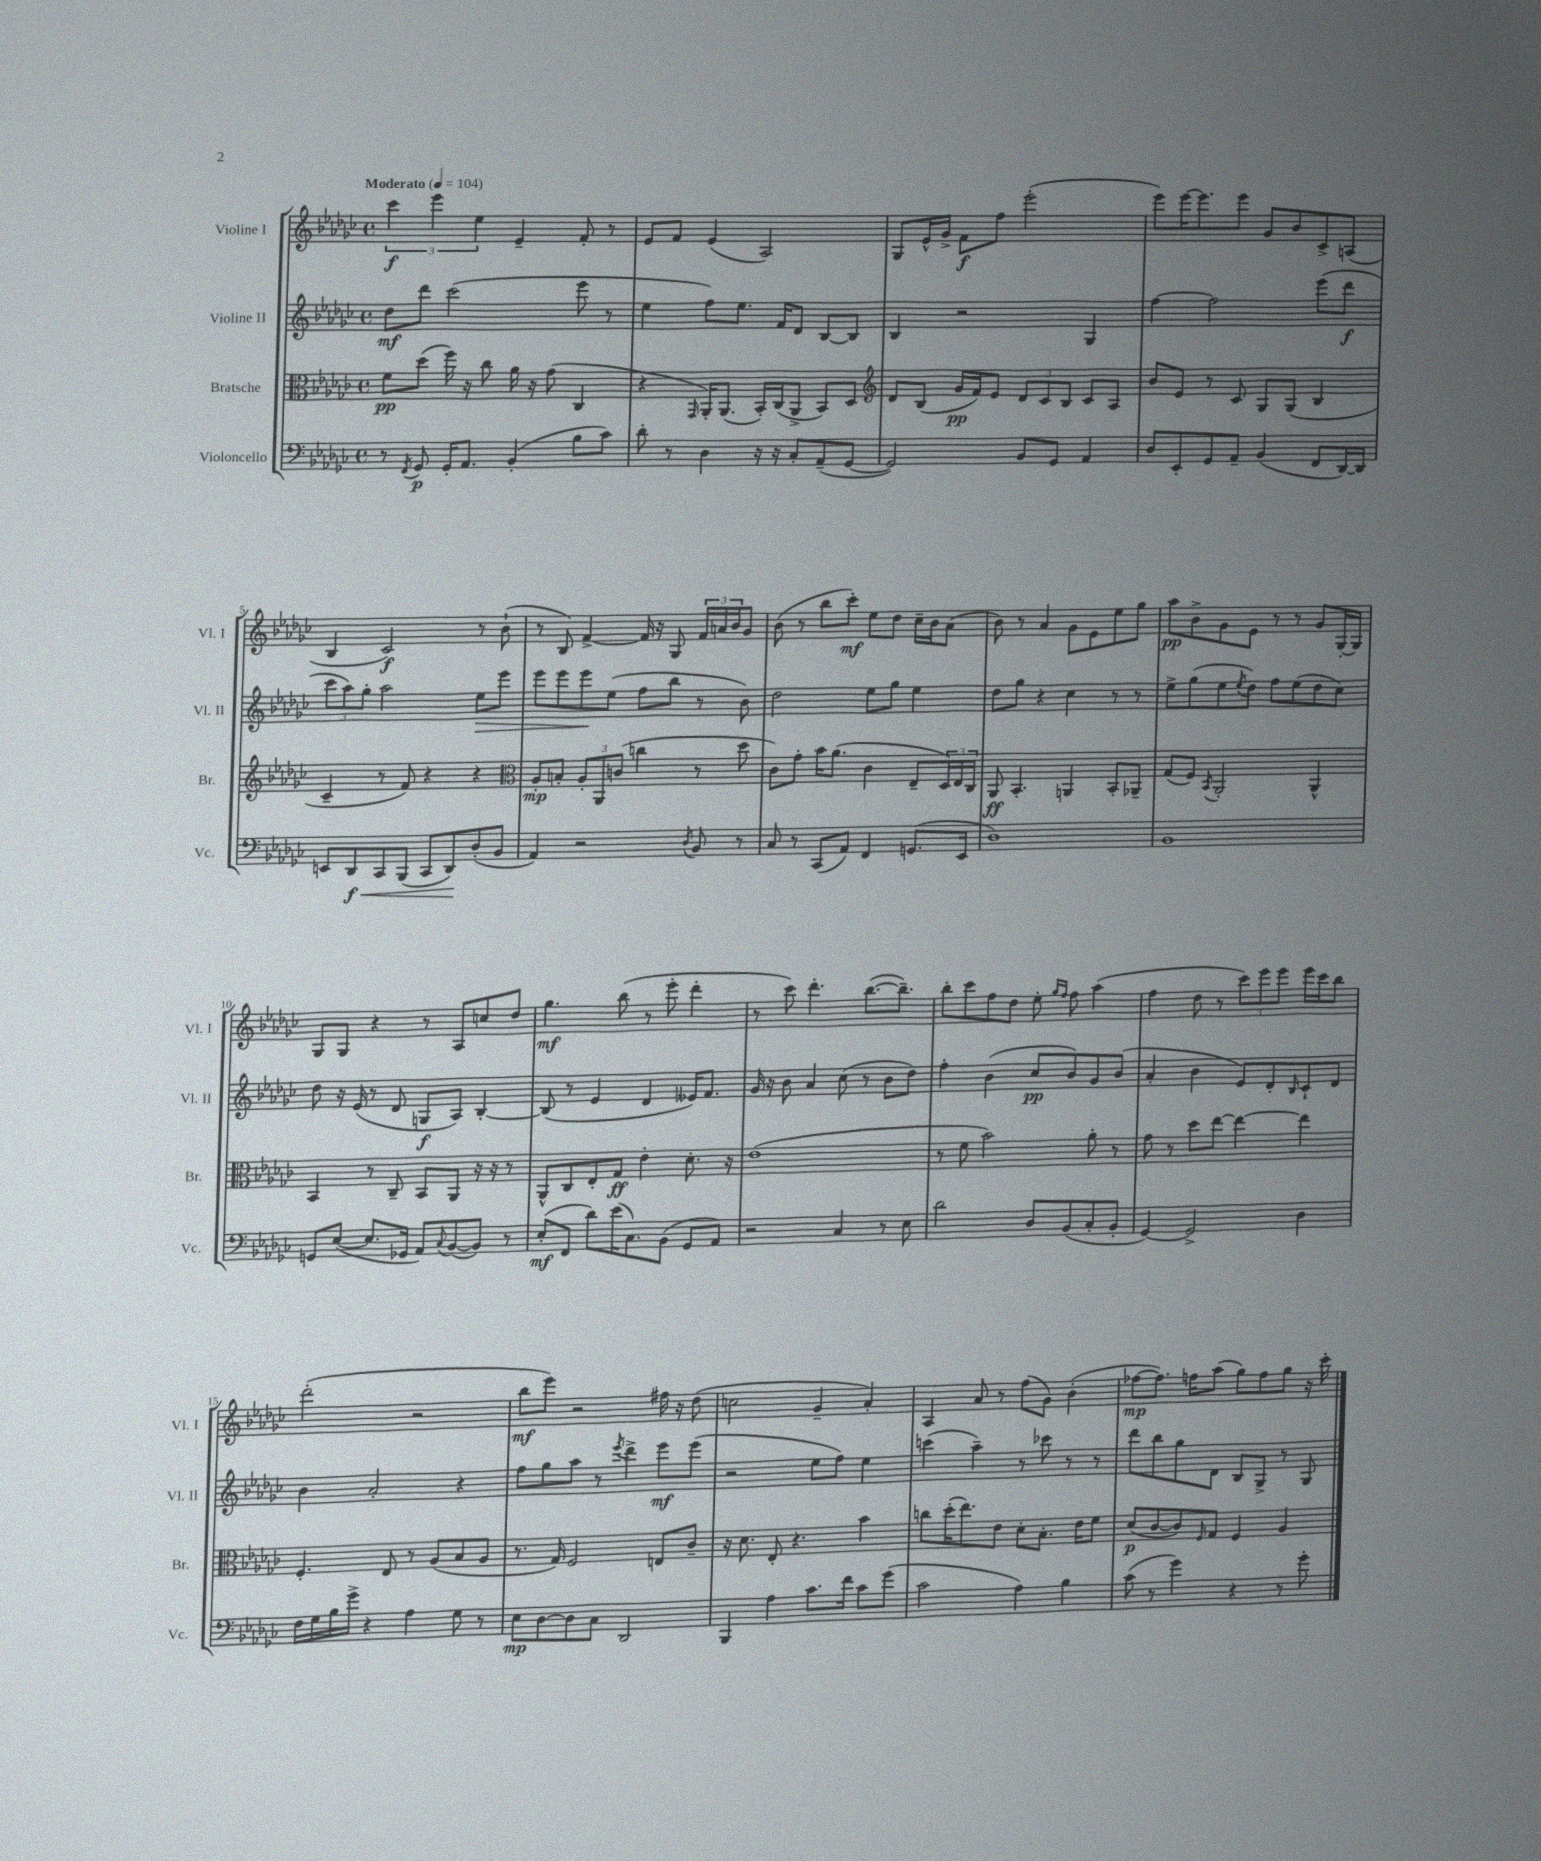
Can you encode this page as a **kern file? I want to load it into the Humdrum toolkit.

**kern	**kern	**kern	**kern
*staff4	*staff3	*staff2	*staff1
*clefF4	*clefC3	*clefG2	*clefG2
*k[b-e-a-d-g-c-]	*k[b-e-a-d-g-c-]	*k[b-e-a-d-g-c-]	*k[b-e-a-d-g-c-]
*M4/4	*M4/4	*M4/4	*M4/4
*met(c)	*met(c)	*met(c)	*met(c)
*MM104	*MM104	*MM104	*MM104
8r	8f	8dd-	6ccc-
8qFF	.	.	.
8GG-	(8dd-	8ddd-	.
.	.	.	6eee-
16GG-'	16ff)	(2ccc-	.
8.AA-	16r	.	.
.	.	.	6ee-
.	8cc-	.	.
(4BB-'	16a-	.	4e-~
.	16r	.	.
.	(8g-	.	.
8B-	4C-	8eee-	8f'
8c-)	.	8r	8r
=	=	=	=
8d-'	4r	4ee-	8e-
8r	.	.	8f
.	16qqGG-	.	.
4D-	16AA-')	8ff)	(4e-
.	(8.AA-	.	.
.	.	8.ee-	.
16r	16BB-')	.	2A-)
16r	(16C-	16f	.
8C-'	8AA-^	8d-	.
(8AA-~	8BB-)	[8B-	.
[8GG-	8D-	8B-]	.
=	=	=	=
*	*clefG2	*	*
2GG-])	8d-	4B-	8G-
.	(8B-	.	16e-^^
.	.	.	16g-^
.	16g-	2r	8f
.	16f)	.	.
.	8e-	.	8ff
8BB-	12d-	.	(2eee-'
.	12c-	.	.
8GG-	.	.	.
.	12B-	.	.
4AA-	8c-	4G-	.
.	8A-	.	.
=	=	=	=
8D-	8b-	[4ff	8eee-)
8EE-'	8e-	.	[16eee-
.	.	.	8.eee-]
8GG-	8r	2ff]	.
8AA-~	8c-	.	8eee-
(4BB-	8G-	.	8g-
.	(8G-	.	8b-
8FF	4B-	(8eee-	8c-^
[16DD-)	.	8ddd-	(8A
16DD-]	.	.	.
=	=	=	=
8EE	4c-~	12ccc-	4B-
.	.	12aa-)	.
8DD-	.	.	.
.	.	12gg-'	.
8CC-	8r	2aa-	2c-)
(8BBB-	8f)	.	.
8CC-	4r	.	.
8DD-)	.	.	.
(8D-'	4r	8ee-	8r
8BB-	.	8eee-	(8b-`
=	=	=	=
*	*clefC3	*	*
4AA-)	8A-'	8eee-	8r
.	8B'	8eee-	8B-)
2r	12A-'	8eee-	[4f^
.	12AA-	.	.
.	.	(8ee-	.
.	(12c	.	.
.	4cc	8ff	16f]
.	.	.	16r
.	.	8bb-	8G-
8qD-	.	.	.
8BB-	8r	8r	24f
.	.	.	24a
.	.	.	24b-
8r	8dd-	8b-)	8g-
=	=	=	=
8C-	8c-)	2dd-	(8b-
8r	8g-'	.	8r
(8CC-	16b-	.	8bb-
.	(8.a-	.	.
8AA-)	.	.	8ccc-')
4FF	4c-	8ee-	8ee-
.	.	8gg-	8dd-
(8.GG	8E-~	4ee-	16cc-~
.	.	.	16b-
.	24D-)	.	(8a-
.	24E-	.	.
16EE-	.	.	.
.	24C-	.	.
=	=	=	=
1D-)	8AA-	8dd-	8b-)
.	4.BB-'	8gg-	8r
.	.	4r	4a-
.	4AA	4cc-	8g-
.	.	.	8e-
.	8BB-'	8r	8ee-
.	8AA-~	8r	8gg-
=	=	=	=
1BB-	(8G-	8ee-^	8aa-
.	8F)	(8gg-	8b-^
.	8qBB-	.	.
.	2AA-'	8ee-	8g-
.	.	8qee-	.
.	.	8dd-)	8e-
.	.	8ff	8r
.	.	(8ee-	8r
.	4AA-^^	8dd-	8g-
.	.	8cc-)	[16G-'
.	.	.	16G-]
=	=	=	=
8GG	4BB-	8dd-	8G-
([8E-	.	16r	8G-
.	.	(16e-	.
8.E-]	8r	8r	4r
.	8C-~	8d-	.
16GG-	.	.	.
8AA-)	8BB-	8G	8r
8qqC-	.	.	.
([8BB-	8AA-	8A-)	8A-
8BB-])	16r	[4B-'	8cc
.	16r	.	.
8r	8r	.	8dd-
=	=	=	=
(8E-'	8AA-^^	(8B-]	4.gg-
8FF	8C-	8r	.
8d-)	8E-'	4e-	.
(16e-	8G-	.	(8bb-
8.C-)	.	.	.
.	4e-'	4d-	8r
(8BB-	.	.	8eee-'
8GG-	8.d-'	16e--)	4ddd-'
.	.	8.f	.
8AA-)	.	.	.
.	16r	.	.
=	=	=	=
2r	(1e-	16g-	8r
.	.	16r	.
.	.	8b-	8ccc-)
.	.	4a-	4.ddd-'
4C-	.	(8cc-	.
.	.	8r	([8.bb-
8r	.	8b-	.
.	.	.	8.bb-~])
8E-	.	8dd-)	.
=	=	=	=
2d-	8r	4ff'	8bb-'
.	8f	.	8ccc-
.	2b-)	(4b-	8ff
.	.	.	8dd-
8D-	.	8cc-	8ee-'
.	.	.	16qqgg-
.	.	.	16qqff
(8BB-	.	8b-)	8ff
8C-'	8a-'	8g-	(4aa-
8BB-'	8r	(8b-	.
=	=	=	=
[4GG-)	8g-	4a-'	4ff
.	8r	.	.
2GG-^]	8dd-	4b-	8dd-
.	[8ee-	.	8r
.	4ee-_	8e-)	12ccc-)
.	.	.	12eee-
.	.	8d-'	.
.	.	.	12eee-
.	.	16qqB-	.
4D-	4ee-]	8c-`	16eee-
.	.	.	16ccc-
.	.	8d-	8bb-
=	=	=	=
16F	4.F'	4b-	(2ddd-'
16G-	.	.	.
16B-	.	.	.
16g-^	.	.	.
4r	.	2a-'	.
.	8E-	.	.
4A-	8r	.	2r
.	(8A-	.	.
8G-	8B-	4r	.
8r	8A-	.	.
=	=	=	=
8E-	8.r	8ff	8bb-
[8D-	.	8gg-	8eee-)
.	16G-)	.	.
8D-]	2F	8aa-	2r
8C-	.	8r	.
.	.	8qeee-	.
2DD-	.	4ddd-^	.
.	8E	8eee-	16ff#
.	.	.	16r
.	8c-~	(8eee-	(8dd-
=	=	=	=
4BBB-	16r	2r	2cc
.	8.d-	.	.
4A-	8E-'	.	.
.	4.r	.	.
8.c-	.	8ee-	4g-~
.	.	8ff)	.
16f	.	.	.
8c-	4b-	4ee-	4a-')
(8g-	.	.	.
=	=	=	=
2c-	8cc	(4ccc	4A-
.	(16dd-'	.	.
.	8.ee-)	.	.
.	.	4aa-~)	8a-
.	8e-	.	8r
4A-)	8d-'	8r	(8ff
.	8.B-'	8ccc-	8g-)
4B-	.	8r	(4b-'
.	16e-	.	.
.	8f	8r	.
=	=	=	=
(8c-	(8d-	8ddd-	[8ff-
8r	[8c-	8bb-	8.ff-])
4g-)	8c-])	8gg-	.
.	.	.	16ff
.	16qqF	.	.
.	8G-	8d-	(8aa-
4r	4F	8B-	8gg-)
.	.	8G-^	8ff
8r	4A-	8r	8gg-
8g-'	.	8G-	16r
.	.	.	16ccc-'
==	==	==	==
*-	*-	*-	*-
